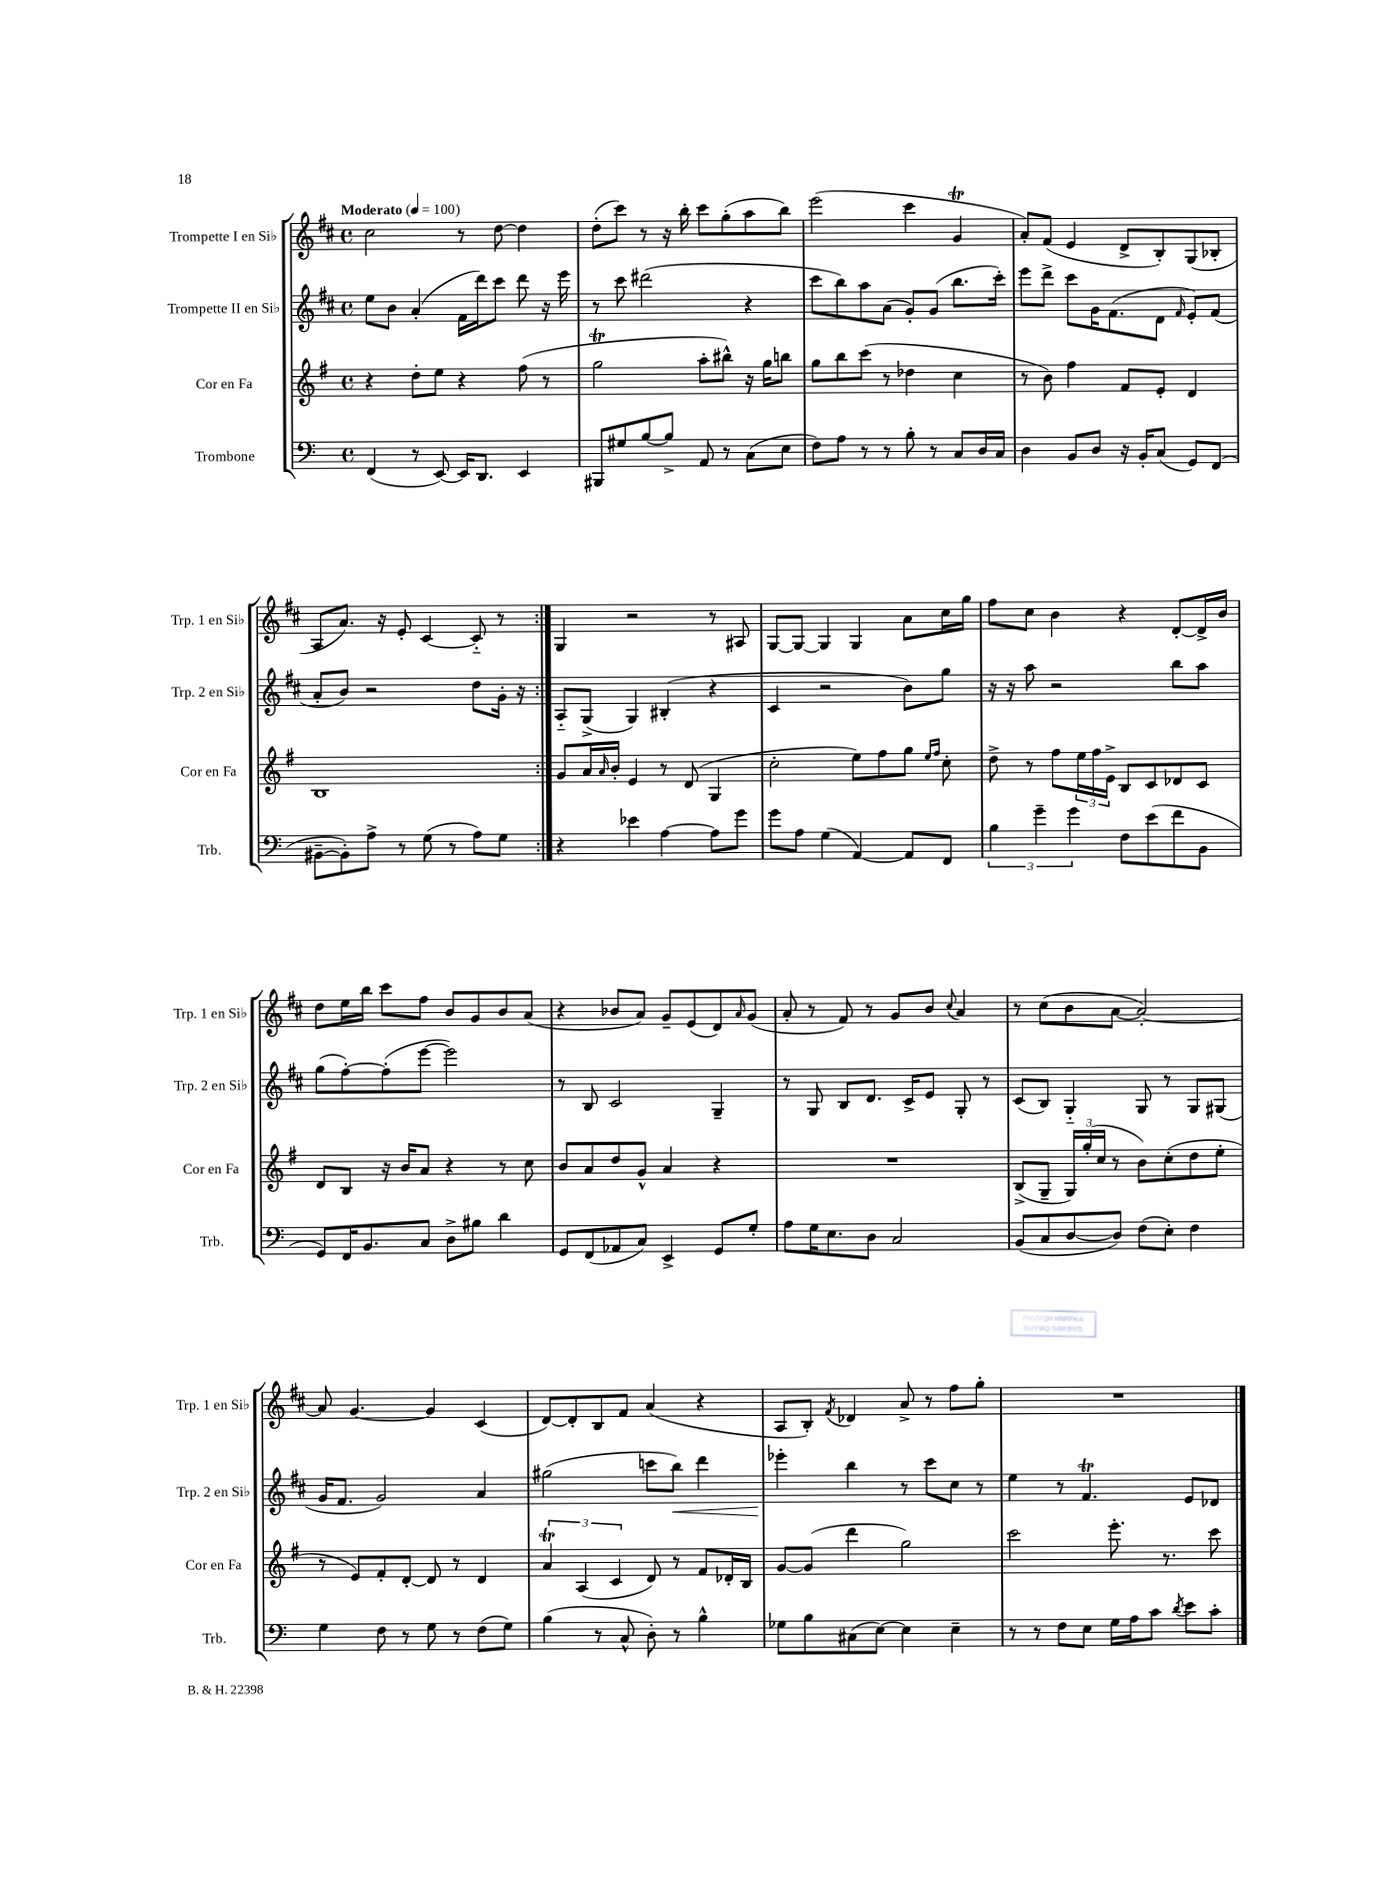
<<
\new StaffGroup <<
\new Staff = "s0" \with { instrumentName = "Trompette I en Sib" shortInstrumentName = "Trp. 1 en Sib" } {
    \clef treble \key d \major \defaultTimeSignature \time 4/4 \tempo "Moderato" 4 = 100
    \repeat volta 2 { cis''2 r8 d''8~ d''4 |
    d''8-.( cis'''8) r8 r16 b''16-. cis'''8 g''8-.( a''8 b''8) |
    e'''2( cis'''4 g'4\trill |
    a'8-.) fis'8( e'4 d'8-> b8-.) g8( bes8-. |
    a8 a'8.) r16 e'8-. cis'4~ cis'8-_ r8 | }
    g4 r2 r8 ais8 |
    g8~ g8~ g4 g4 a'8 cis''16 g''16 |
    fis''8 cis''8 b'4 r4 d'8~-. d'16-> b'16 |
    d''8 e''16 b''16 cis'''8 fis''8 b'8 g'8 b'8 a'8( |
    r4 bes'8 a'8) g'8-- e'8( d'8) \grace { a'16 } g'8( |
    a'8-. r8 fis'8) r8 g'8 b'8 \appoggiatura { cis''8 } a'4 |
    r8 cis''8( b'8 a'8~ a'2~-.) |
    a'8 g'4.~ g'4 cis'4( |
    d'8~) d'8-. b8 fis'8 a'4( r4 |
    a8 b8-.) \acciaccatura { fis'8 } des'4 a'8-> r8 fis''8 g''8-. |
    R1 \bar "|." |
}
\new Staff = "s1" \with { instrumentName = "Trompette II en Sib" shortInstrumentName = "Trp. 2 en Sib" } {
    \clef treble \key d \major \defaultTimeSignature \time 4/4
    \repeat volta 2 { e''8 b'8 a'4-.( fis'16 d'''16) cis'''8 d'''8 r16 e'''16 |
    r8 cis'''8 dis'''2( r4 |
    cis'''8 b''8) a''8 a'8( g'8-.) g'8( b''8. cis'''16-.) |
    e'''8 d'''8-> cis'''8 g'16 fis'8.( d'8 \grace { fis'16 } e'8-.) fis'8( |
    a'8-. b'8) r2 d''8 g'16-. r16 | }
    a8-_ g8->( g4) bis4-.( r4 |
    cis'4 r2 b'8) g''8 |
    r16 r16 a''8 r2 b''8 a''8 |
    g''8( fis''8~-.) fis''8-.( e'''8~ e'''2) |
    r8 b8 cis'2 g4-- |
    r8 g8 b8 d'8. cis'16-> e'8 g8-. r8 |
    cis'8( b8) g4-_ g8 r8 g8 gis8( |
    g'16 fis'8. g'2) a'4 |
    gis''2( c'''8 b''8\<) d'''4 |
    ees'''4-.\! b''4 r8 cis'''8 cis''8 r8 |
    e''4 r8 fis'4.\trill e'8 des'8 \bar "|." |
}
\new Staff = "s2" \with { instrumentName = "Cor en Fa" shortInstrumentName = "Cor en Fa" } {
    \clef treble \key g \major \defaultTimeSignature \time 4/4
    \repeat volta 2 { r4 d''8-. e''8 r4 fis''8( r8 |
    g''2\trill a''8-. bis''8-^) r16 g''16 b''8 |
    g''8 b''8 c'''8( r8 des''4 c''4 |
    r8 b'8) fis''4 fis'8 e'8-. d'4 |
    b1 | }
    g'8 a'16 \grace { a'16 } b'16-. e'4 r8 d'8( g4 |
    c''2-. e''8) fis''8 g''8 \grace { e''16 fis''16 } c''8-. |
    d''8-> r8 fis''8 \tuplet 3/2 { e''16 fis''16 e'16-> } b8 c'8 des'8 c'8 |
    d'8 b8 r16 b'16 a'8 r4 r8 c''8 |
    b'8 a'8 d''8 g'8-^ a'4 r4 |
    R1 |
    b8->( g8-- \tuplet 3/2 { g16) g''16-.( c''16 } r8 b'8) c''8-.( d''8 e''8-. |
    r8 e'8) fis'8-. d'8~-. d'8 r8 d'4 |
    \tuplet 3/2 { a'4\trill a4( c'4 } d'8) r8 fis'8 des'16-. b16 |
    g'8~ g'8( d'''4 g''2) |
    c'''2 e'''8.-. r8. c'''8 \bar "|." |
}
\new Staff = "s3" \with { instrumentName = "Trombone" shortInstrumentName = "Trb." } {
    \clef bass \key c \major \defaultTimeSignature \time 4/4
    \repeat volta 2 { f,4( r8 e,8~) e,16 d,8. e,4 |
    bis,,8 gis8 b8~ b8-> a,8 r8 c8( e8 |
    f8) a8 r8 r8 b8-. r8 c8 d16 c16 |
    d4 b,8 d8 r16 b,16-. c8( g,8) f,8( |
    bis,8~-- bis,8-.) a8-> r8 g8( r8 a8) g8 | }
    r4 ees'4 a4~ a8 g'8 |
    g'8 a8 g4( a,4~) a,8 f,8 |
    \tuplet 3/2 { b4 g'4-- g'4 } f8 e'8( f'8 b,8 |
    g,8) f,16 b,8. c8 d8-> bis8 d'4 |
    g,8 f,8( aes,8 c8) e,4-> g,8 g8-. |
    a8 g16 e8. d8 c2 |
    b,8( c8 d8~ d8) f8( e8-.) f4 |
    g4 f8 r8 g8 r8 f8( g8) |
    b4( r8 c8-^ d8-.) r8 b4-^ |
    ges8 b8 cis8( e8~) e4 e4-- |
    r8 r8 f8 e8 g16 a16 c'8 \acciaccatura { d'8 } e'8 c'8-. \bar "|." |
}
>>
>>
\layout { \context { \Score \remove "Bar_number_engraver" } }
